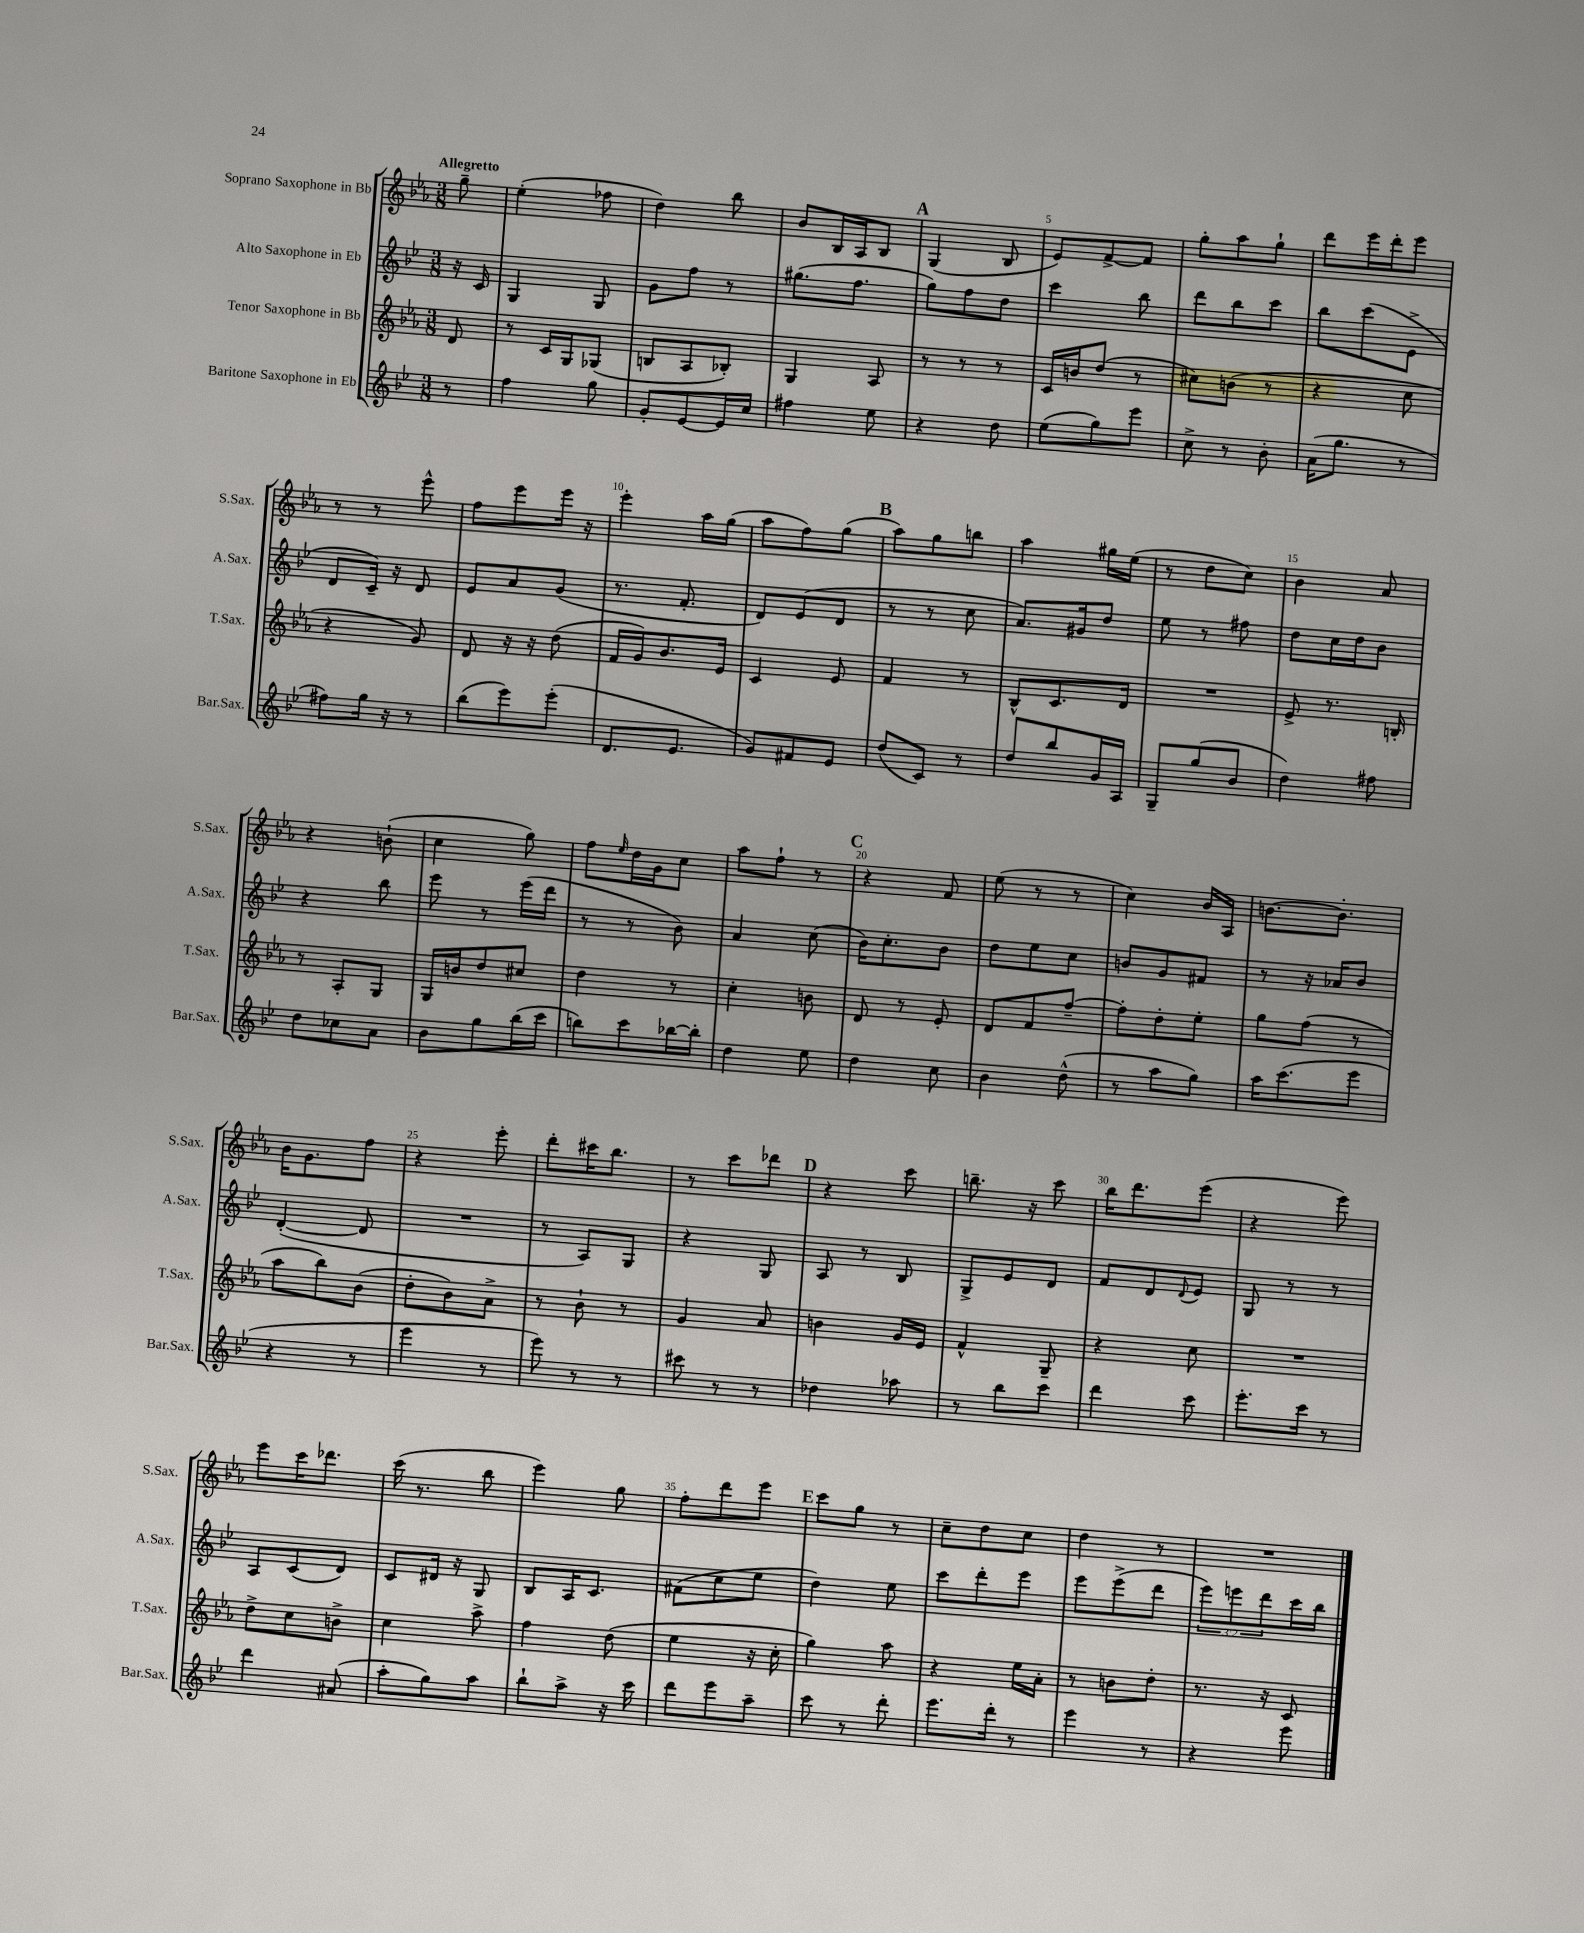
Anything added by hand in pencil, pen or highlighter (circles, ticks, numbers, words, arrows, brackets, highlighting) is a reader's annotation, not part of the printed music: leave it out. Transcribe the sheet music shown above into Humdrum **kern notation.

**kern	**kern	**kern	**kern
*staff4	*staff3	*staff2	*staff1
*clefG2	*clefG2	*clefG2	*clefG2
*k[b-e-]	*k[b-e-a-]	*k[b-e-]	*k[b-e-a-]
*M3/8	*M3/8	*M3/8	*M3/8
8r	8d	16r	8gg~
.	.	16c	.
=	=	=	=
4ff	8r	4G	(4ee-'
.	16c	.	.
.	16G	.	.
8gg	(8G-	8G	8ff-
=	=	=	=
8g'	8B	8g	4dd)
[8e-	8A-	8ff	.
16e-]	8B-')	8r	8bb-
16cc	.	.	.
=	=	=	=
4ff#	4G	(8.gg#	8b-
.	.	.	16B-
.	.	8.ff	16A-
8ee-	8A-	.	8B-
=	=	=	=
4r	8r	8gg)	(4G
.	8r	8ff	.
8dd	8r	8dd	8B-
=	=	=	=
(8ee-	16c	4ccc	8e-)
.	16b	.	.
8gg)	(8dd	.	[8f^
8eee-	8r	8bb-	8f]
=	=	=	=
8cc^	8cc#)	8ddd	8gg'
8r	(8b	8bb-	8aa-
8b-'	8r	8ccc	8gg`
=	=	=	=
(16a	4r	8bb-	8ddd
8.gg	.	.	.
.	.	(8ccc	16eee-
.	.	.	16ddd'
8r	8cc	8e-^	8eee-
=	=	=	=
8ff#)	4r	8d	8r
16gg	.	16c~)	8r
16r	.	16r	.
8r	8g)	8d	8eee-^^
=	=	=	=
(8bb-	8d	8e-	8ff
8eee-)	16r	8a	8eee-
.	16r	.	.
(8eee-'	(8dd	(8g	16eee-
.	.	.	16r
=	=	=	=
8.d	16f	8.r	4eee-'
.	16g)	.	.
.	8.b-	.	.
8.e-	.	8.f'	.
.	.	.	16aa-
.	16e-	.	(16gg
=	=	=	=
8g)	4c	8d)	8aa-
8f#	.	(8e-	8ff)
8e-	8e-	8d	(8gg
=	=	=	=
(8dd	4f	8r	8aa-)
8c)	.	8r	8gg
8r	8r	8cc	8bb
=	=	=	=
8dd	8B-^^	8.a)	4aa-
8bb-	8.c	.	.
.	.	16g#	.
16g	.	8dd	16gg#
16A	16d	.	(16ee-
=	=	=	=
8G~	4.r	8ee-	8r
(8gg	.	8r	8dd
8b-	.	8ff#	8cc)
=	=	=	=
4dd)	8e-^	8dd	4b-
.	8.r	16cc	.
.	.	16dd	.
8ff#	.	8b-	8a-
.	16B'	.	.
=	=	=	=
8dd	8r	4r	4r
8cc-	8A-'	.	.
8a	8G	8bb-	(8b`
=	=	=	=
8b-	16G	8eee-	4cc
.	16b	.	.
8gg	8dd	8r	.
(16bb-	8cc#	(16eee-	8gg)
16ccc	.	16ddd	.
=	=	=	=
8bb)	4dd	8r	8ff
.	.	.	16qqee-
8ccc	.	8r	16dd
.	.	.	16g
[16bb-	8r	8b-)	8cc
16bb-']	.	.	.
=	=	=	=
4dd	4cc'	4a	8aa-
.	.	.	8ff`
8ee-	8b	(8cc	8r
=	=	=	=
4dd	8d	16b-)	4r
.	.	8.cc'	.
.	8r	.	.
8cc	8e-'	8b-	8f
=	=	=	=
4b-	8d	8dd	(8ee-
.	8f	8ee-	8r
(8dd^^	[8ff~	8cc	8r
=	=	=	=
8r	8ff']	8b	4cc)
8aa	8dd'	8g	.
8gg)	8ee-'	8f#	16b-
.	.	.	16A-
=	=	=	=
16aa	8gg	8r	[8.b
(8.ccc	.	.	.
.	(8ff	16r	.
.	.	16a-	8.b']
8eee-	8r	8b-	.
=	=	=	=
4r	8aa-	([4d'	16b-
.	.	.	8.g
.	8bb-)	.	.
8r	(8b-	8d]	8ff
=	=	=	=
4eee-	8dd'	4.r	4r
.	8b-)	.	.
8r	8a-^	.	8eee-'
=	=	=	=
8eee-)	8r	8r	8ddd'
8r	8b-`	8A)	16ccc#
.	.	.	8.bb-
8r	8r	8G	.
=	=	=	=
8ccc#	4g	4r	8r
8r	.	.	8ccc
8r	8a-	8G	8ddd-
=	=	=	=
4dd-	4b	8A	4r
.	.	8r	.
8aa-	16g	8B-	8ccc
.	16e-	.	.
=	=	=	=
8r	4f^^	8G^	8.bb~
8bb-	.	8e-	.
.	.	.	16r
8ccc	8G~	8d	8ccc
=	=	=	=
4ddd	4r	8f	16bb-
.	.	.	8.ddd
.	.	8d	.
.	.	8qqd	.
8ccc	8cc	8e-	(8eee-
=	=	=	=
8.eee-'	4.r	8G	4r
.	.	8r	.
16ccc	.	.	.
8r	.	8r	8eee-)
=	=	=	=
4ddd	8dd^	8A	8eee-
.	8cc	(8c	16ccc
.	.	.	8.ddd-
(8a#	8b^	8d)	.
=	=	=	=
8aa'	4cc	8c	(16ccc
.	.	.	8.r
8gg)	.	16d#	.
.	.	16r	.
8aa	8aa-^	8G	8bb-
=	=	=	=
8bb-`	4ff	8B-	4eee-)
8aa^	.	16A	.
.	.	8.c	.
16r	(8dd	.	8gg
16ccc	.	.	.
=	=	=	=
8ddd	4ee-	(8f#	8ff'
8eee-	.	8cc	8ddd
8aa~	16r	8ee-	8eee-
.	16cc'	.	.
=	=	=	=
8ccc	4gg)	4dd)	8ccc
8r	.	.	8gg
8ddd'	8aa-	8ee-	8r
=	=	=	=
8.eee-	4r	8ccc	8cc~
.	.	8ddd'	8dd
16ddd'	.	.	.
8r	16ee-	8eee-	8cc
.	16a-'	.	.
=	=	=	=
4eee-	8r	8eee-	4dd
.	8b	(8eee-^	.
8r	8dd'	8ddd	8r
=	=	=	=
4r	8.r	12eee-)	4.r
.	.	12eee	.
.	.	12ddd	.
.	16r	.	.
8eee-	8c	16ccc	.
.	.	16bb-	.
==	==	==	==
*-	*-	*-	*-
